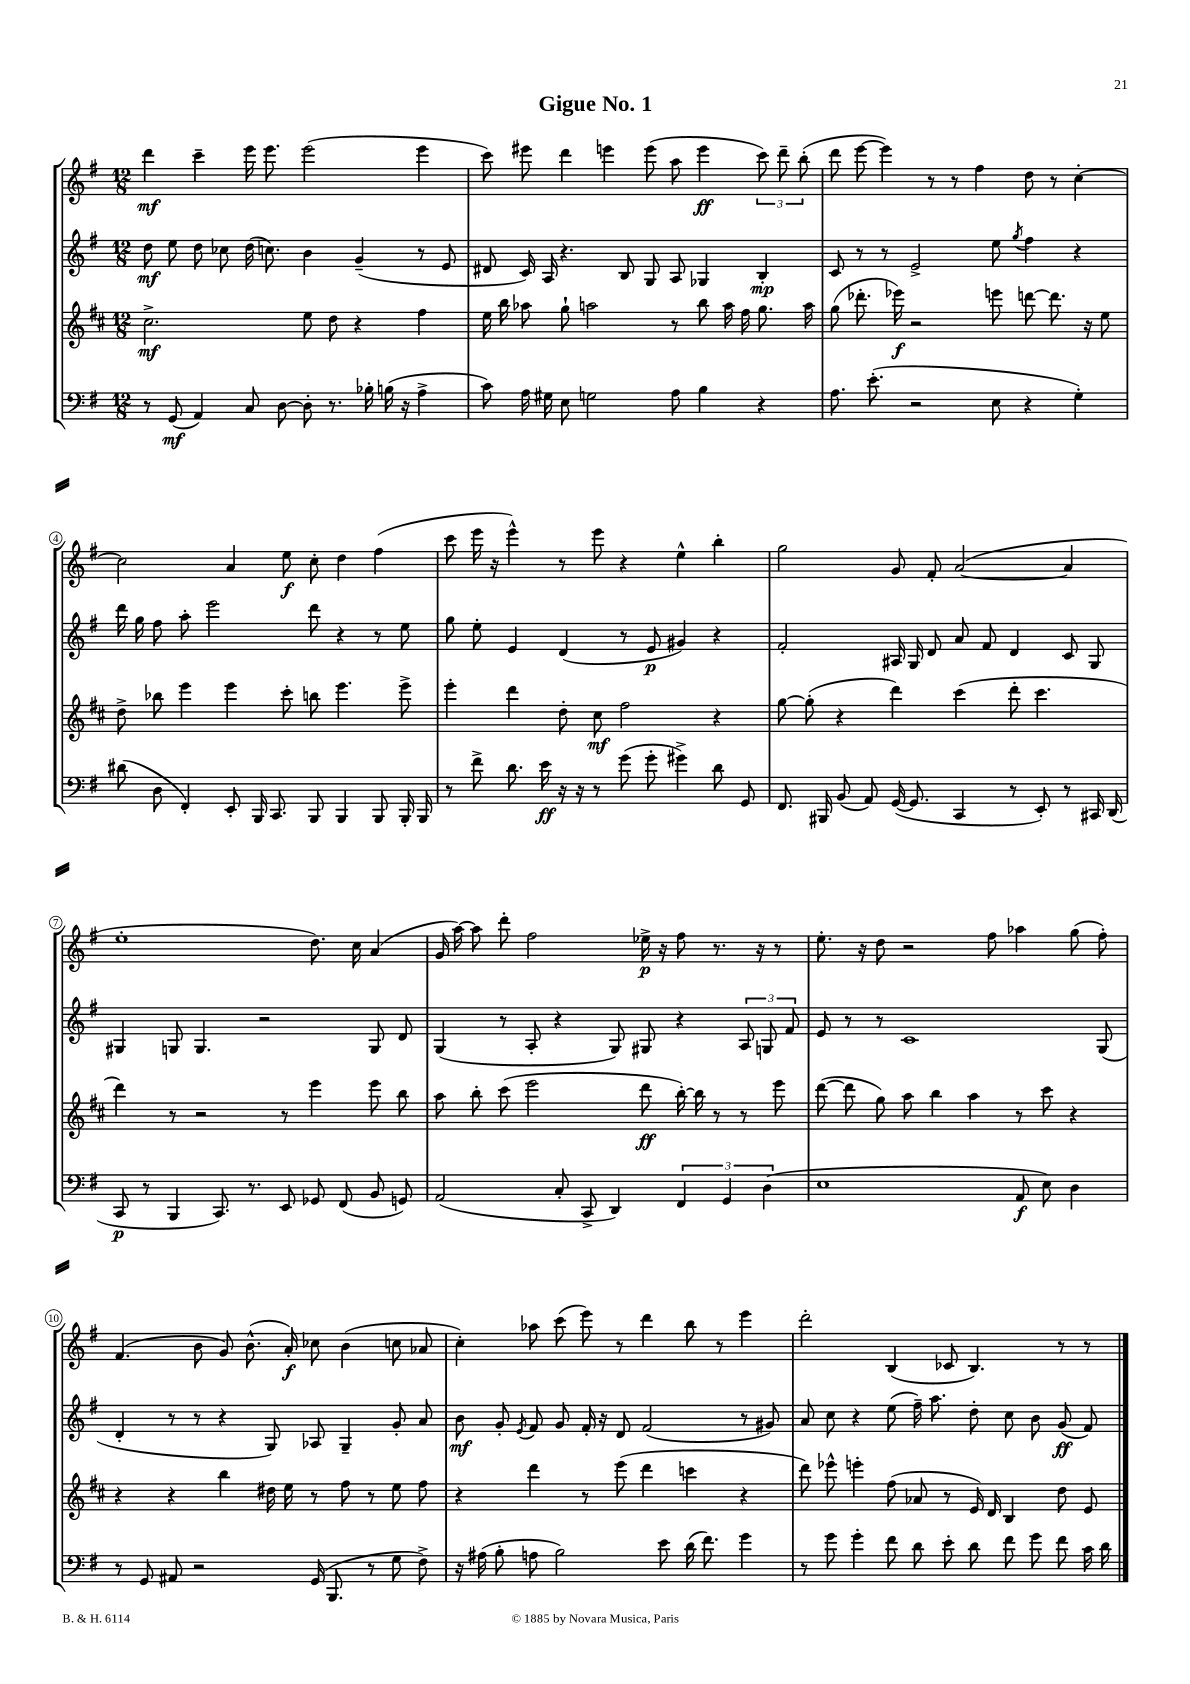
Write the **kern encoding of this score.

**kern	**dynam	**kern	**dynam	**kern	**dynam	**kern	**dynam
*part4	*part4	*part3	*part3	*part2	*part2	*part1	*part1
*staff4	*staff4	*staff3	*staff3	*staff2	*staff2	*staff1	*staff1
*clefF4	*	*clefG2	*	*clefG2	*	*clefG2	*
*k[f#]	*	*k[f#c#]	*	*k[f#]	*	*k[f#]	*
*M12/8	*	*M12/8	*	*M12/8	*	*M12/8	*
=1	=1	=1	=1	=1	=1	=1	=1
8r	.	2.cc#^\	mf	8dd\	mf	4ddd\	mf
(8GG/	mf	.	.	8ee\	.	.	.
4AA/)	.	.	.	8dd\	.	4ccc~\	.
.	.	.	.	8cc-X\	.	.	.
8C/	.	.	.	(16dd\	.	16eee\	.
.	.	.	.	8.ccn\)	.	8.eee\	.
[8D\	.	.	.	.	.	.	.
8D'\]	.	8ee\	.	4b\	.	(2eee\	.
8.r	.	8dd\	.	.	.	.	.
.	.	4r	.	(4g~/	.	.	.
16B-X'\	.	.	.	.	.	.	.
(16Bn\	.	.	.	.	.	.	.
16r	.	.	.	.	.	.	.
4A^\	.	4ff#\	.	8r	.	4eee\	.
.	.	.	.	8e/	.	.	.
=2	=2	=2	=2	=2	=2	=2	=2
8c\)	.	16ee\	.	8d#X/	.	8ccc\)	.
.	.	16bb\	.	.	.	.	.
16A\	.	8aa-X\	.	16c/)	.	8eee#X\	.
16G#X\	.	.	.	16A/	.	.	.
8E\	.	8gg`\	.	4.r	.	4ddd\	.
2Gn\	.	2aan\	.	.	.	.	.
.	.	.	.	.	.	4eeen\	.
.	.	.	.	8B/	.	.	.
.	.	.	.	8G/	.	(8eee\	.
8A\	.	8r	.	8A/	.	8aa\	.
4B\	.	8bb\	.	4G-X/	.	4eee\	ff
.	.	16aa\	.	.	.	.	.
.	.	16ff#\	.	.	.	.	.
4r	.	8.gg\	.	4B'/	mp	12ccc\)	.
.	.	.	.	.	.	12ddd~\	.
.	.	.	.	.	.	(12bb'\	.
.	.	16aa\	.	.	.	.	.
=3	=3	=3	=3	=3	=3	=3	=3
8.A\	.	(8gg\	.	8c/	.	8ddd\	.
.	.	8.ddd-X'\	.	8r	.	[8eee\	.
(8.e'\	.	.	.	.	.	.	.
.	.	.	.	8r	.	4eee\])	.
.	.	16eee-X\)	f	.	.	.	.
2r	.	2r	.	2e^/	.	.	.
.	.	.	.	.	.	8r	.
.	.	.	.	.	.	8r	.
.	.	.	.	.	.	4ff#\	.
8E\	.	8eeen\	.	8ee\	.	.	.
.	.	.	.	8qgg/	.	.	.
4r	.	[8dddn\	.	4ff#\	.	8dd\	.
.	.	8.ddd\]	.	.	.	8r	.
4G'\)	.	.	.	4r	.	[4cc'\	.
.	.	16r	.	.	.	.	.
.	.	8ee\	.	.	.	.	.
!!LO:LB:g=z
=4	=4	=4	=4	=4	=4	=4	=4
(8d#X\	.	8dd^\	.	16ddd\	.	2cc\]	.
.	.	.	.	16gg\	.	.	.
8D\	.	8bb-X\	.	8ff#\	.	.	.
4FF#'/)	.	4eee\	.	8aa'\	.	.	.
.	.	.	.	2eee\	.	.	.
8EE'/	.	4eee\	.	.	.	4a/	.
16BBB/	.	.	.	.	.	.	.
8.CC/	.	.	.	.	.	.	.
.	.	8ccc#'\	.	.	.	8ee\	f
8BBB/	.	8bbn\	.	8ddd\	.	8cc'\	.
4BBB/	.	4.eee\	.	4r	.	4dd\	.
8BBB/	.	.	.	8r	.	(4ff#\	.
16BBB'/	.	8eee^\	.	8ee\	.	.	.
16BBB/	.	.	.	.	.	.	.
=5	=5	=5	=5	=5	=5	=5	=5
8r	.	4eee'\	.	8gg\	.	8ccc\	.
8f#^\	.	.	.	8ee'\	.	16eee\	.
.	.	.	.	.	.	16r	.
8.d\	.	4ddd\	.	4e/	.	4eee^^\)	.
16e\	ff	.	.	.	.	.	.
16r	.	8dd'\	.	(4d/	.	8r	.
16r	.	.	.	.	.	.	.
8r	.	8cc#\	mf	.	.	8eee\	.
(8g\	.	2ff#\	.	8r	.	4r	.
8g'\	.	.	.	8e/	p	.	.
4g#X^\)	.	.	.	4g#X/)	.	4ee^^\	.
8d\	.	4r	.	4r	.	4bb'\	.
8GG/	.	.	.	.	.	.	.
=6	=6	=6	=6	=6	=6	=6	=6
8.FF#/	.	[8gg\	.	2f#'/	.	2gg\	.
.	.	(8gg'\]	.	.	.	.	.
16BBB#X/	.	.	.	.	.	.	.
(8BB/	.	4r	.	.	.	.	.
8AA/)	.	.	.	.	.	.	.
([16GG/	.	4ddd\)	.	16A#X/	.	8g/	.
8.GG/]	.	.	.	16G/	.	.	.
.	.	.	.	8d/	.	8f#'/	.
4CC/	.	(4ccc#\	.	8a/	.	([2a/	.
.	.	.	.	8f#/	.	.	.
8r	.	8ddd'\	.	4d/	.	.	.
8EE'/)	.	4.ccc#\	.	.	.	.	.
8r	.	.	.	8c/	.	4a/]	.
16CC#X/	.	.	.	8G/	.	.	.
(16DD/	.	.	.	.	.	.	.
!!LO:LB:g=z
=7	=7	=7	=7	=7	=7	=7	=7
8CC/	p	4ddd\)	.	4G#X/	.	1ee'	.
8r	.	.	.	.	.	.	.
4BBB/	.	8r	.	8Gn/	.	.	.
.	.	2r	.	4.G/	.	.	.
8.CC/)	.	.	.	.	.	.	.
8.r	.	.	.	.	.	.	.
.	.	.	.	2r	.	.	.
8EE/	.	8r	.	.	.	.	.
8GG-X/	.	4eee\	.	.	.	8.dd\)	.
(8FF#/	.	.	.	.	.	.	.
.	.	.	.	.	.	16cc\	.
8BB/	.	8eee\	.	8G/	.	(4a/	.
8GGn/)	.	8bb\	.	8d/	.	.	.
=8	=8	=8	=8	=8	=8	=8	=8
(2AA/	.	8aa\	.	(4G/	.	16g/	.
.	.	.	.	.	.	[16aa\)	.
.	.	8bb'\	.	.	.	8aa\]	.
.	.	(8ccc#\	.	8r	.	8ddd'\	.
.	.	2eee\	.	8A'/	.	2ff#\	.
8C'/	.	.	.	4r	.	.	.
8CC^/	.	.	.	.	.	.	.
4DD/)	.	.	.	8G/)	.	.	.
.	.	8ddd\	ff	8G#X/	.	16ee-X^\	p
.	.	.	.	.	.	16r	.
6FF#/	.	[16bb'\)	.	4r	.	8ff#\	.
.	.	16bb\]	.	.	.	.	.
.	.	8r	.	.	.	8.r	.
6GG/	.	.	.	.	.	.	.
.	.	8r	.	12A/	.	.	.
.	.	.	.	.	.	16r	.
(6D\	.	.	.	12Gn/	.	.	.
.	.	8eee\	.	.	.	8r	.
.	.	.	.	12f#/	.	.	.
=9	=9	=9	=9	=9	=9	=9	=9
1E	.	([8ddd\	.	8e/	.	8.ee'\	.
.	.	8ddd\]	.	8r	.	.	.
.	.	.	.	.	.	16r	.
.	.	8gg\)	.	8r	.	8dd\	.
.	.	8aa\	.	1c	.	2r	.
.	.	4bb\	.	.	.	.	.
.	.	4aa\	.	.	.	.	.
.	.	.	.	.	.	8ff#\	.
8AA/	f	8r	.	.	.	4aa-X\	.
8E\)	.	8ccc#\	.	.	.	.	.
4D\	.	4r	.	.	.	(8gg\	.
.	.	.	.	(8G/	.	8ff#'\)	.
!!LO:LB:g=z
=10	=10	=10	=10	=10	=10	=10	=10
8r	.	4r	.	4d'/	.	(4.f#/	.
8GG/	.	.	.	.	.	.	.
8AA#X/	.	4r	.	8r	.	.	.
2r	.	.	.	8r	.	8b\	.
.	.	4bb\	.	4r	.	8g/)	.
.	.	.	.	.	.	(8.b^^\	.
.	.	16dd#X\	.	8G/)	.	.	.
.	.	16ee\	.	.	.	16a'/)	f
(16GG/	.	8r	.	8A-X/	.	8cc-X\	.
8.BBB/	.	.	.	.	.	.	.
.	.	8ff#\	.	4G~/	.	(4b\	.
8r	.	8r	.	.	.	.	.
8G\	.	8ee\	.	8g'/	.	8ccn\	.
8F#^\)	.	8ff#\	.	8a/	.	8a-X/	.
=11	=11	=11	=11	=11	=11	=11	=11
16r	.	4r	.	8b\	mf	4cc'\)	.
(16A#X\	.	.	.	.	.	.	.
8B'\	.	.	.	8g'/	.	.	.
.	.	.	.	8qe/	.	.	.
8An\	.	4ddd\	.	8f#/	.	8aa-X\	.
2B\)	.	.	.	8g/	.	(8ccc\	.
.	.	8r	.	16f#'/	.	8eee\)	.
.	.	.	.	16r	.	.	.
.	.	(8eee\	.	8d/	.	8r	.
.	.	4ddd\	.	(2f#/	.	4ddd\	.
8e\	.	.	.	.	.	.	.
(16d\	.	4cccn\	.	.	.	8bb\	.
8.f#\)	.	.	.	.	.	.	.
.	.	.	.	.	.	8r	.
4g\	.	4r	.	8r	.	4eee\	.
.	.	.	.	8g#X/)	.	.	.
=12	=12	=12	=12	=12	=12	=12	=12
8r	.	8ddd\)	.	8a/	.	2ddd'\	.
8g\	.	8eee-X^^\	.	8cc\	.	.	.
4g'\	.	4eeen'\	.	4r	.	.	.
8f#\	.	(8ff#\	.	(8ee\	.	(4B/	.
8d\	.	8a-X/	.	16ff#~\)	.	.	.
.	.	.	.	8.aa\	.	.	.
8e'\	.	8r	.	.	.	8c-X/	.
8d\	.	16e/)	.	8dd'\	.	4.B/)	.
.	.	16d/	.	.	.	.	.
8f#\	.	4B/	.	8cc\	.	.	.
8g\	.	.	.	8b\	.	.	.
8f#\	.	8dd\	.	(8g/	ff	8r	.
16c\	.	8e/	.	8f#/)	.	8r	.
16d\	.	.	.	.	.	.	.
==	==	==	==	==	==	==	==
*-	*-	*-	*-	*-	*-	*-	*-
